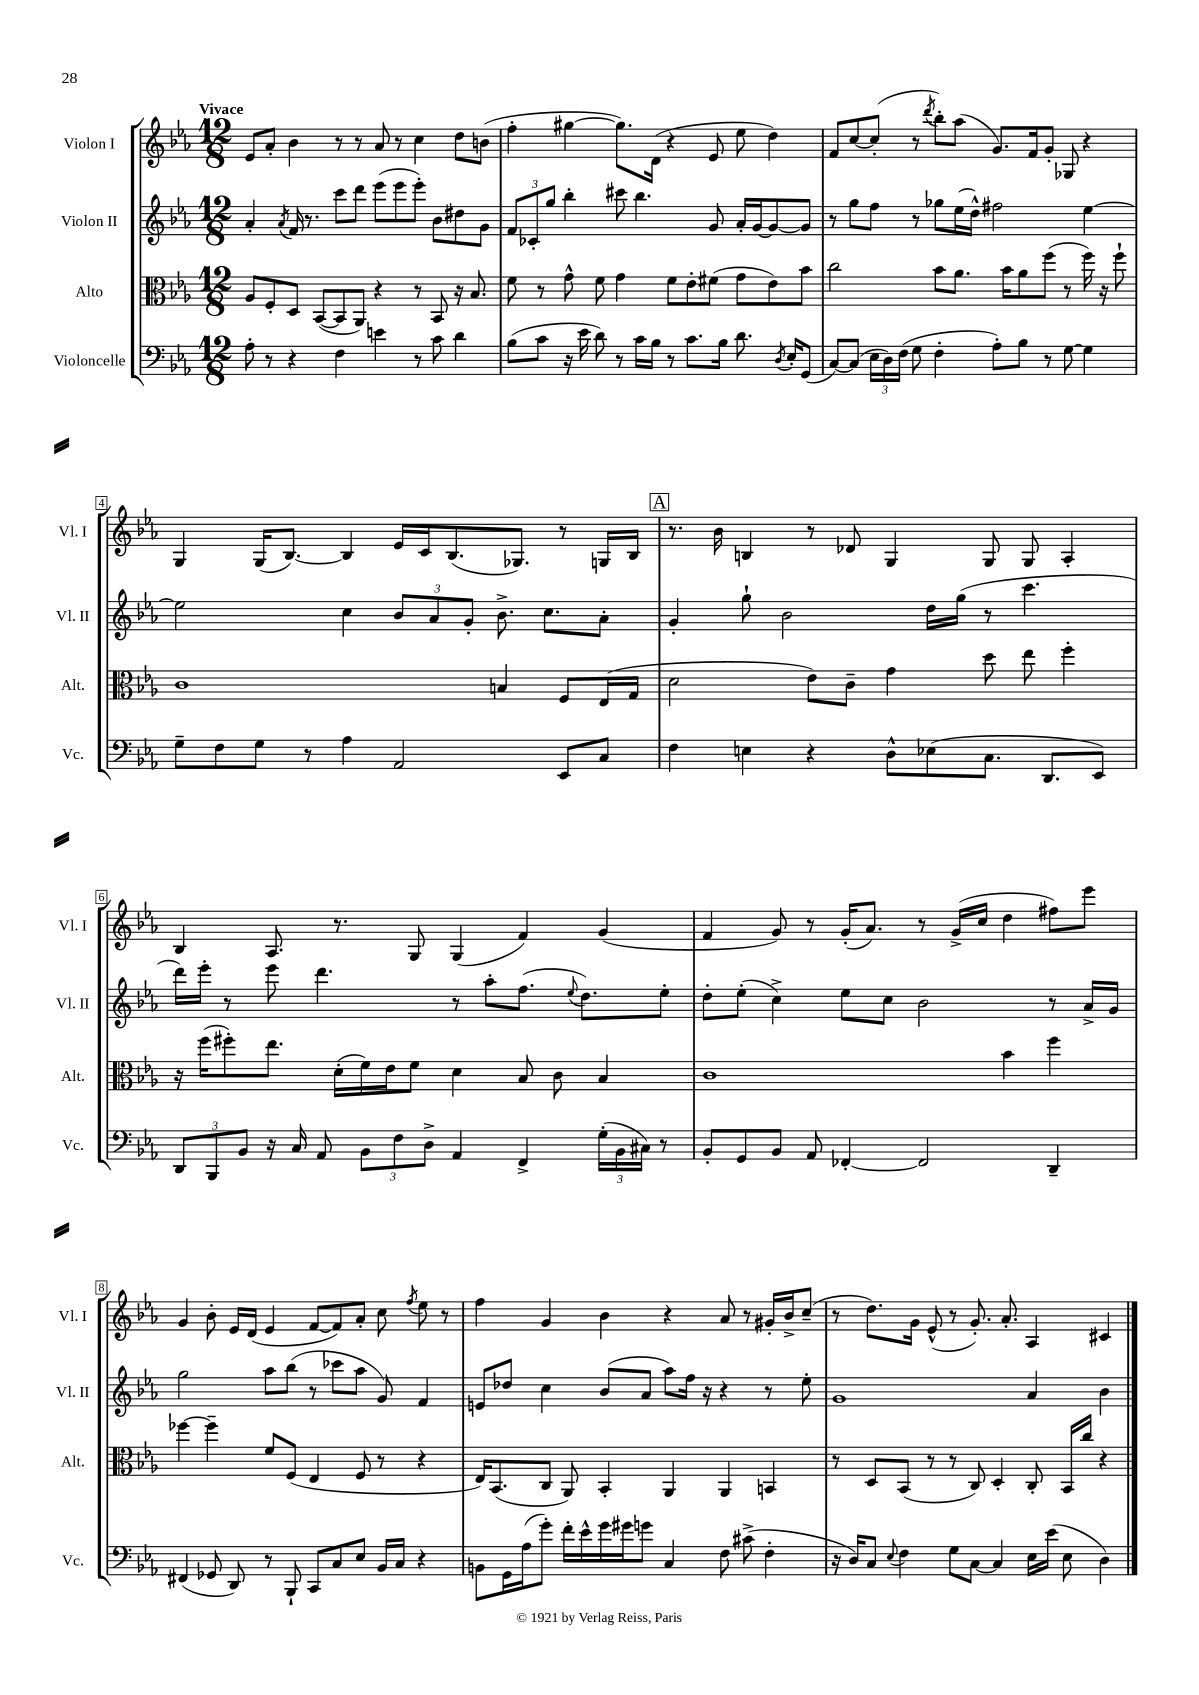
<<
\new StaffGroup <<
\new Staff = "s0" \with { instrumentName = "Violon I" shortInstrumentName = "Vl. I" } {
    \clef treble \key ees \major \numericTimeSignature \time 12/8 \tempo "Vivace"
    \autoBeamOff ees'8[ aes'8]-. bes'4 r8 r8 aes'8 r8 c''4 d''8[ b'8]( |
    f''4-. gis''4~ gis''8.[) d'16]( r4 ees'8 ees''8 d''4) |
    f'8[ c''8~ c''8]-.( r8 \acciaccatura { d'''8 } bes''8[-.) aes''8]( g'8.[) f'16 g'8]-. ges8 r4 |
    g4 g16[( bes8.]~) bes4 ees'16[ c'16 bes8.( ges8.]) r8 g16[ bes16] |
    \mark \markup { \box "A" } r8. bes'16 b4 r8 des'8 g4 g8 g8 aes4-. |
    bes4 aes8. r8. g8 g4( f'4) g'4( |
    f'4 g'8) r8 g'16[-.( aes'8.]) r8 g'16[->( c''16] d''4 fis''8[) ees'''8] |
    g'4 bes'8-. ees'16[ d'16]( ees'4 f'8[~ f'8) aes'8]-. c''8 \acciaccatura { f''8 } ees''8 r8 |
    f''4 g'4 bes'4 r4 aes'8 r8 gis'16[-. bes'16-> c''8]--( |
    r8 d''8.[) g'16] ees'8-^( r8 g'8.-.) aes'8.-. aes4 cis'4 \bar "|." |
}
\new Staff = "s1" \with { instrumentName = "Violon II" shortInstrumentName = "Vl. II" } {
    \clef treble \key ees \major \numericTimeSignature \time 12/8
    \autoBeamOff aes'4-. \acciaccatura { aes'8 } f'16 r8. c'''8[ d'''8] ees'''8[( ees'''8 ees'''8]-.) bes'8[ dis''8 g'8] |
    \tuplet 3/2 { f'8[ ces'8-. g''8] } bes''4-. cis'''8 bes''4. g'8 aes'16[-. g'16~ g'8~ g'8] |
    r8 g''8[ f''8] r8 ges''8[ ees''16( d''16]-^) fis''2 ees''4~ |
    ees''2 c''4 \tuplet 3/2 { bes'8[ aes'8 g'8]-. } bes'8.-> c''8.[ aes'8]-. |
    \mark \markup { \box "A" } g'4-. g''8-! bes'2 d''16[ g''16]( r8 c'''4. |
    d'''16[) ees'''16]-. r8 ees'''8 d'''4. r8 aes''8[-. f''8.]( \appoggiatura { ees''8 } d''8.[) ees''8]-. |
    d''8[-. ees''8]-.( c''4->) ees''8[ c''8] bes'2 r8 aes'16[-> g'16] |
    g''2 aes''8[ bes''8]( r8 ces'''8[ aes''8] g'8) f'4 |
    e'8[ des''8] c''4 bes'8[( aes'8] aes''8[) f''16] r16 r4 r8 ees''8-. |
    g'1 aes'4 bes'4 \bar "|." |
}
\new Staff = "s2" \with { instrumentName = "Alto" shortInstrumentName = "Alt." } {
    \clef alto \key ees \major \numericTimeSignature \time 12/8
    \autoBeamOff aes8[ f8-. d8] bes,8[~( bes,8 aes,8]) r4 r8 bes,8 r16 bes8. |
    f'8 r8 g'8-^ f'8 g'4 f'8[ ees'8-. fis'8]( g'8[ ees'8) bes'8] |
    c''2 bes'8[ aes'8.] bes'16[ aes'8 f''8]( r8 f''16) r16 f''8-! |
    c'1 b4 f8[ ees16( g16] |
    \mark \markup { \box "A" } d'2 ees'8[) c'8]-- g'4 d''8 ees''8 f''4-. |
    r16 f''16[( fis''8-.) ees''8.] d'16[-.( f'16) ees'16 f'8] d'4 bes8 c'8 bes4 |
    c'1 bes'4 f''4 |
    fes''4~ fes''4-- f'8[ f8]( ees4 f8 r8 r4 |
    ees16[) bes,8.( c8] aes,8) bes,4-. aes,4 aes,4 b,4 |
    r8 d8[ bes,8]( r8 r8 c8) d4-. c8-. bes,16[ c''16] r4 \bar "|." |
}
\new Staff = "s3" \with { instrumentName = "Violoncelle" shortInstrumentName = "Vc." } {
    \clef bass \key ees \major \numericTimeSignature \time 12/8
    \autoBeamOff aes8-. r8 r4 f4 e'4 r8 c'8 d'4 |
    bes8[( c'8] r16 ees'16 d'8) r8 c'16[ bes16] r8 c'8.[ bes16] d'8. \acciaccatura { d8 } ees16[-. g,8]( |
    c8[~) c8]( \tuplet 3/2 { ees16[ d16) f16]( } g8 f4-. aes8[-.) bes8] r8 g8~ g4 |
    g8[-- f8 g8] r8 aes4 aes,2 ees,8[ c8] |
    \mark \markup { \box "A" } f4 e4 r4 d8[-^ ees8( c8.] d,8.[ ees,8]) |
    \tuplet 3/2 { d,8[ bes,,8 bes,8] } r16 c16 aes,8 \tuplet 3/2 { bes,8[ f8 d8]-> } aes,4 f,4-> \tuplet 3/2 { g16[-.( bes,16 cis16]) } r8 |
    bes,8[-. g,8 bes,8] aes,8 fes,4~-. fes,2 d,4-- |
    fis,4( ges,8 d,8) r8 bes,,8-! c,8[ c8 ees8] bes,16[ c16] r4 |
    b,8[ g,16 aes16( g'8]-.) f'16[-. ees'16-^ g'16 gis'16 g'8] c4 f8 cis'8->( f4-. |
    r16 d16[) c8] \appoggiatura { ees8 } f4 g8[ c8]~ c4 ees16[ ees'16]( ees8 d4) \bar "|." |
}
>>
>>
\layout { \context { \Score \override BarNumber.stencil = #(make-stencil-boxer 0.1 0.3 ly:text-interface::print) } }
